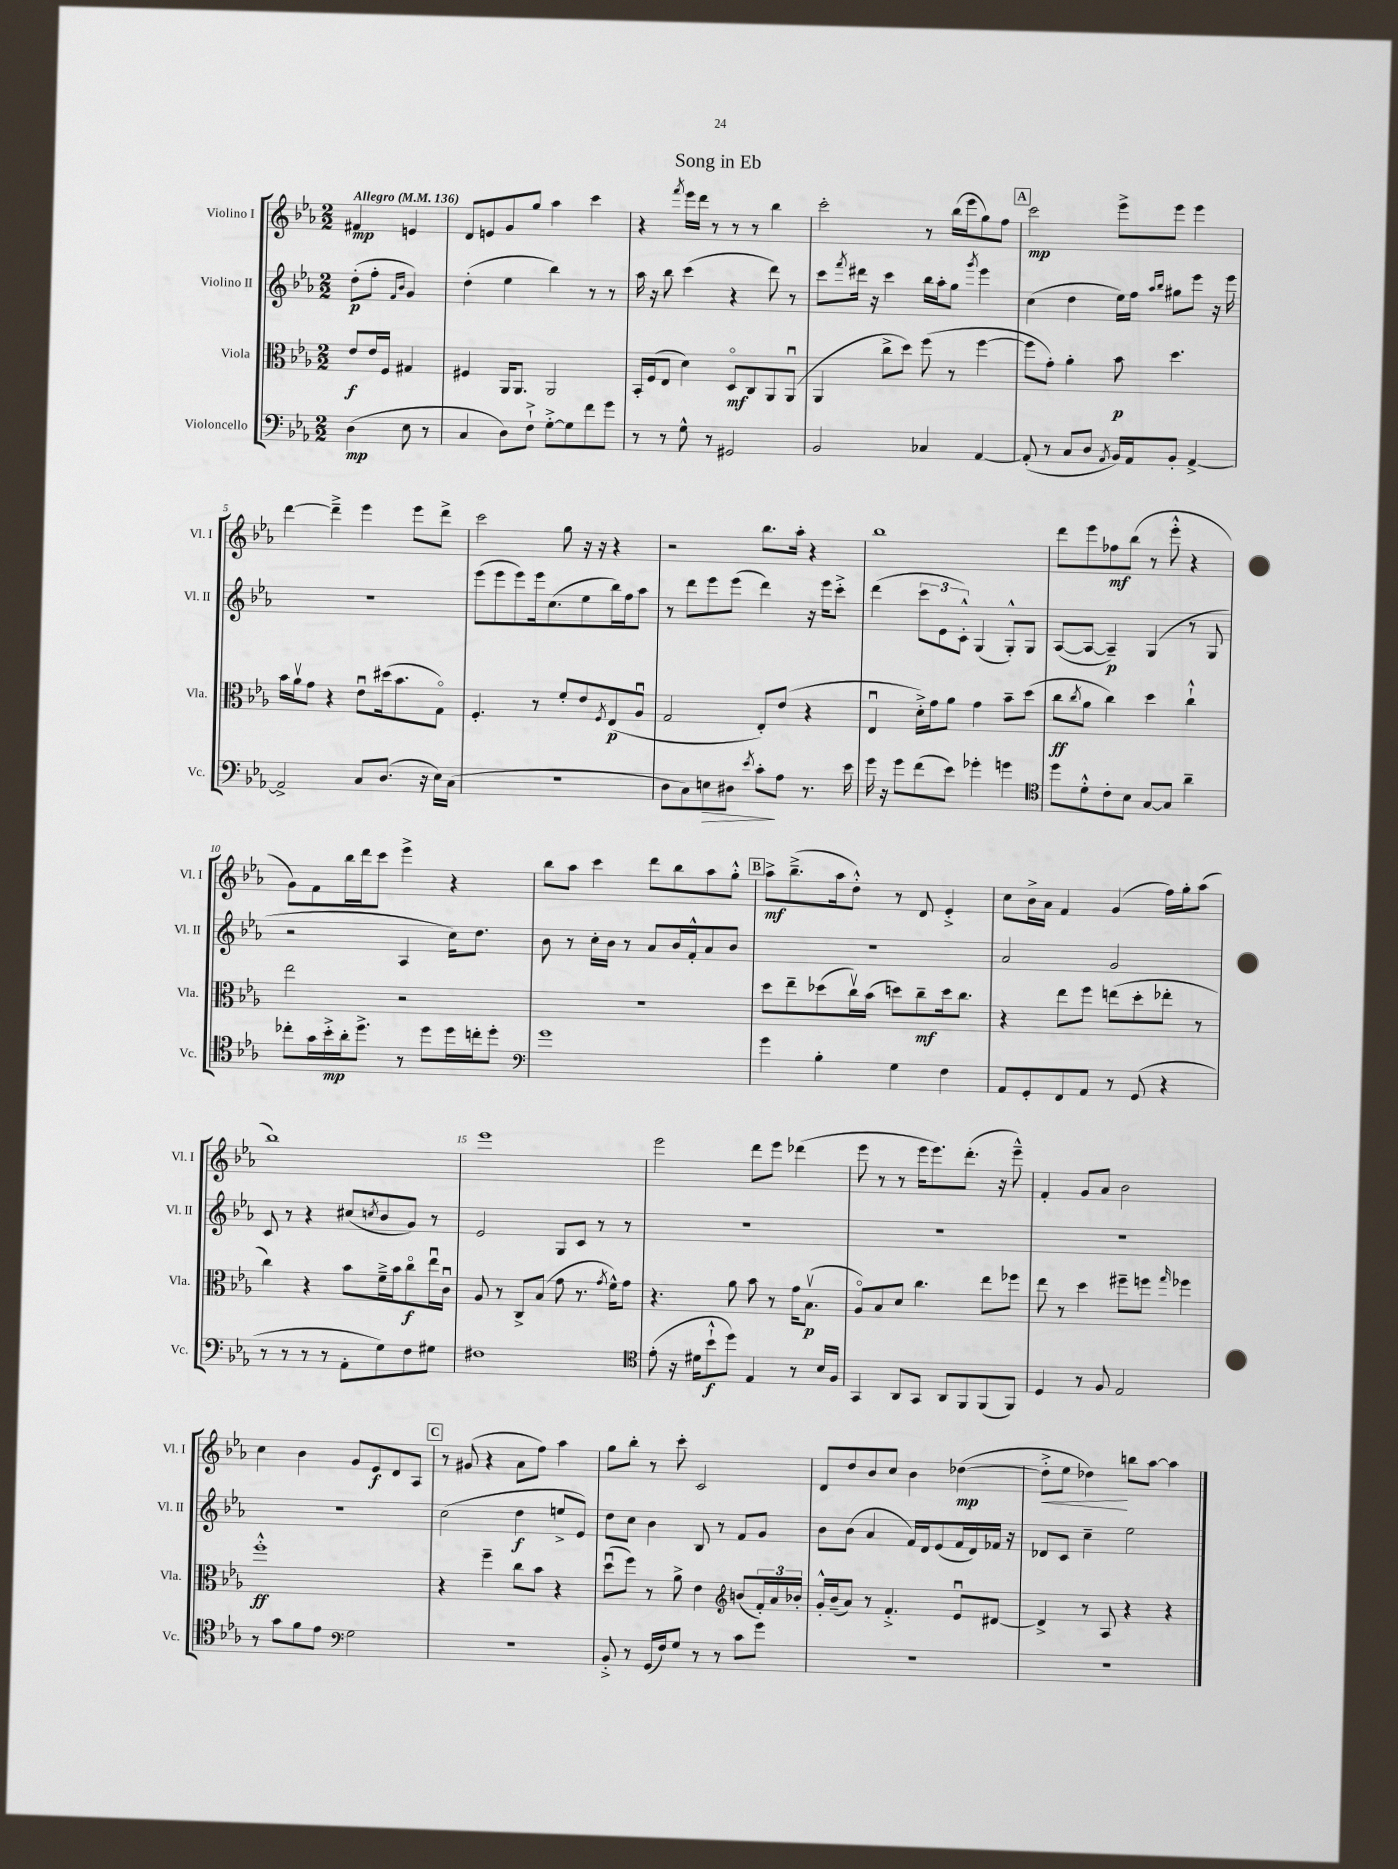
\header { title = "Song in Eb" }
<<
\new StaffGroup <<
\new Staff = "s0" \with { instrumentName = "Violino I" shortInstrumentName = "Vl. I" } {
    \clef treble \key ees \major \numericTimeSignature \time 2/2 \partial 2 \tempo "Allegro" 4 = 136
    fis'4\mp e'4 |
    d'8 e'8 g'8 g''8 aes''4 c'''4 |
    r4 \acciaccatura { f'''8 } ees'''16 d'''16 r8 r8 r8 bes''4 |
    c'''2-. r8 bes''16( ees'''16 g''8) f''8 |
    \mark \markup { \box "A" } c'''2\mp ees'''8-> ees'''8 ees'''4 |
    d'''4~ d'''4---> ees'''4 ees'''8 d'''8-> |
    c'''2 g''8 r16 r16 r4 |
    r2 bes''8. aes''16-. r4 |
    bes''1 |
    d'''8 ees'''8 fes''8\mf bes''8( r8 ees'''8-.-^ r4 |
    g'8) f'8 bes''16 d'''16 c'''8 ees'''4-> r4 |
    bes''8 aes''8 c'''4 d'''8 bes''8 aes''8 g''8-.-^ |
    \mark \markup { \box "B" } aes''8->\mf bes''8.--->( aes''16 d''8-.-^) r8 d'8 ees'4-.-> |
    c''8 bes'16-> aes'16 f'4 g'4( f''16) g''16-. aes''8( |
    bes''1) |
    ees'''1 |
    ees'''2 d'''8 ees'''8 des'''4( |
    ees'''8 r8 r8 ees'''16 ees'''8.) d'''8.-.( r16 ees'''8---^) |
    f'4-. g'8 aes'8 bes'2 |
    c''4 bes'4 g'8 ees'8\f d'8 aes8 |
    \mark \markup { \box "C" } r8 gis'8( r4 aes'8 f''8) aes''4 |
    g''8 bes''8-. r8 c'''8-. c'2 |
    d'8 d''8 bes'8 c''8 bes'4 des''4~\mp( |
    des''8-.->\< ees''8 des''4\!) b''8 aes''8~ aes''4 \bar "|." |
}
\new Staff = "s1" \with { instrumentName = "Violino II" shortInstrumentName = "Vl. II" } {
    \clef treble \key ees \major \numericTimeSignature \time 2/2 \partial 2
    d''8-.\p( f''8-. \grace { f'16 bes'16 } g'4) |
    d''4-.( ees''4 bes''4) r8 r8 |
    aes''16 r16 bes''8 c'''4( r4 d'''8) r8 |
    c'''8 \acciaccatura { f'''8 } dis'''16 r16 c'''4 bes''16 aes''16-. g''8 \acciaccatura { g'''8 } ees'''4 |
    \mark \markup { \box "A" } c''4( d''4 ees''16) f''16 \grace { aes''16 bes''16 } gis''8 ees'''8 r16 ees'''16 |
    R1 |
    ees'''8( ees'''8 ees'''8) ees'''16 c''8.( ees''8 bes''16) f''16 aes''8 |
    r8 d'''8 ees'''8 ees'''8( d'''4) r16 ees'''16 c'''8-.-> |
    d'''4( \tuplet 3/2 { c'''8 ees'8 c'8-.-^) } g4( g8-.-^) g8 |
    aes8~( aes8~ aes4--\p) g4( r8 g8 |
    r2 aes4 c''16) d''8. |
    bes'8 r8 c''16-. bes'16 r8 aes'8 bes'16 f'16-.-^ aes'8 bes'8 |
    \mark \markup { \box "B" } R1 |
    aes'2 g'2 |
    c'8 r8 r4 cis''8( \acciaccatura { c''8 } bes'8 g'8) r8 |
    ees'2 g8 c'8 r8 r8 |
    R1 |
    R1 |
    R1 |
    R1 |
    \mark \markup { \box "C" } c''2( d''4\f e''8-> ees'8) |
    d''8 c''8 bes'4 bes8 r8 f'8 g'8 |
    bes'8 bes'8( aes'4 f'16) d'16 ees'8( f'16 d'16) fes'16 r16 |
    des'8 c'8 c''4-- ees''2 \bar "|." |
}
\new Staff = "s2" \with { instrumentName = "Viola" shortInstrumentName = "Vla." } {
    \clef alto \key ees \major \numericTimeSignature \time 2/2 \partial 2
    ees'8\f ees'16 f16 gis4 |
    fis4 aes,16 aes,8. aes,2 |
    bes,16-. f16( ees8 d'4) d8\flageolet\mf c8 aes,8 aes,8\downbow( |
    aes,4 c''8-> d''8) f''8( r8 f''4~ |
    \mark \markup { \box "A" } f''8 g'8-.) aes'4-. bes'8\p d''4. |
    bes'16 aes'16\upbow g'8 r4 ees'8\downbow dis''16( bes'8. g8\flageolet) |
    f4.-. r8 f'8-. ees'8 \acciaccatura { f8 } ees8\p( aes8\downbow |
    g2 ees8-.) ees'8( r4 |
    ees4\downbow d'16-.->) g'16 aes'8 g'4 bes'8-- d''8( |
    c''8\ff \acciaccatura { c''8 } aes'8 c''4) d''4 c''4-!-^ |
    ees''2 r2 |
    R1 |
    \mark \markup { \box "B" } d''8 ees''8-- des''8( c''16\upbow) bes'16( d''8) c''8--\mf d''16 c''8. |
    r4 ees''8 f''8 e''8( d''8-. ees''8-. r8 |
    c''4) r4 bes'8 f'16---> bes'16 c''8\flageolet\f ees''16\downbow c'16\downbow |
    aes8 r8 c8-> bes8( g'8 r8. \acciaccatura { g'8 } f'16-^) g'8 |
    r4. aes'8 bes'8 r8 g'16 bes8.\upbow\p( |
    aes8\flageolet) bes8 d'8 c''4. ees''8 fes''8 |
    ees''8 r8 d''4 fis''8-- f''8 \grace { g''16 } fes''4 |
    f''1-.-^\ff |
    \mark \markup { \box "C" } r4 f''4-- c''8 bes'8 r4 |
    d''8\downbow( f''8) r8 aes'8-> ees'4 \clef treble b'8( \tuplet 3/2 { f'16-.) aes'16 bes'16-. } |
    g'16-.-^ bes'16--( aes'8) r8 f'4.-.-> ees'8\downbow dis'8~ |
    dis'4-> r8 aes8 r4 r4 \bar "|." |
}
\new Staff = "s3" \with { instrumentName = "Violoncello" shortInstrumentName = "Vc." } {
    \clef bass \key ees \major \numericTimeSignature \time 2/2 \partial 2
    d4\mp( ees8 r8 |
    c4 d8) f8-!-> g8~-.-> g8 f'8 g'8 |
    r8 r8 g8-^ r8 gis,2 |
    bes,2 ces4 aes,4~ |
    \mark \markup { \box "A" } aes,8-.( r8 c8 d8 \acciaccatura { aes,8 } bes,16) aes,16 bes,8-. aes,4~-> |
    aes,2-> c8 d8.( r16 ees16) c16( |
    R1 |
    d8 c8) e8\> dis8 \acciaccatura { ees'8 } c'8-.\! aes8 r8. ees'16 |
    g'16 r16 g'8 f'8( ees'8) ges'4-. g'4 |
    \clef tenor d''8 d'8-.-^ c'8-. bes8 g8~ g8 aes'4-- |
    ces''8-. g'16 bes'16-.->\mp aes'16-. d''8.-> r8 d''8 d''16 c''16-. d''8-. |
    \clef bass g'1 |
    \mark \markup { \box "B" } g'4 bes4-. g4 f4 |
    aes,8 g,8-. f,8 aes,8 r8 g,8( r4 |
    r8 r8 r8 r8 aes,8-. g8) f8 gis8 |
    fis1 |
    \clef tenor ees'8-.( r16 dis'16 bes'8-!-^\f d''8) ees4 r8 bes16 f16 |
    g,4 aes,8 g,8 aes,8 f,8 f,8( f,8) |
    d4 r8 f8 ees2 |
    r8 g'8 f'8 ees'8 \clef bass g2 |
    \mark \markup { \box "C" } r1 |
    bes,8-.-> r8 g,16( f16) g8 r8 r8 c'8 g'8 |
    R1 |
    R1 \bar "|." |
}
>>
>>
\layout { \context { \Score \override BarNumber.break-visibility = ##(#f #t #t) barNumberVisibility = #(every-nth-bar-number-visible 5) } }
